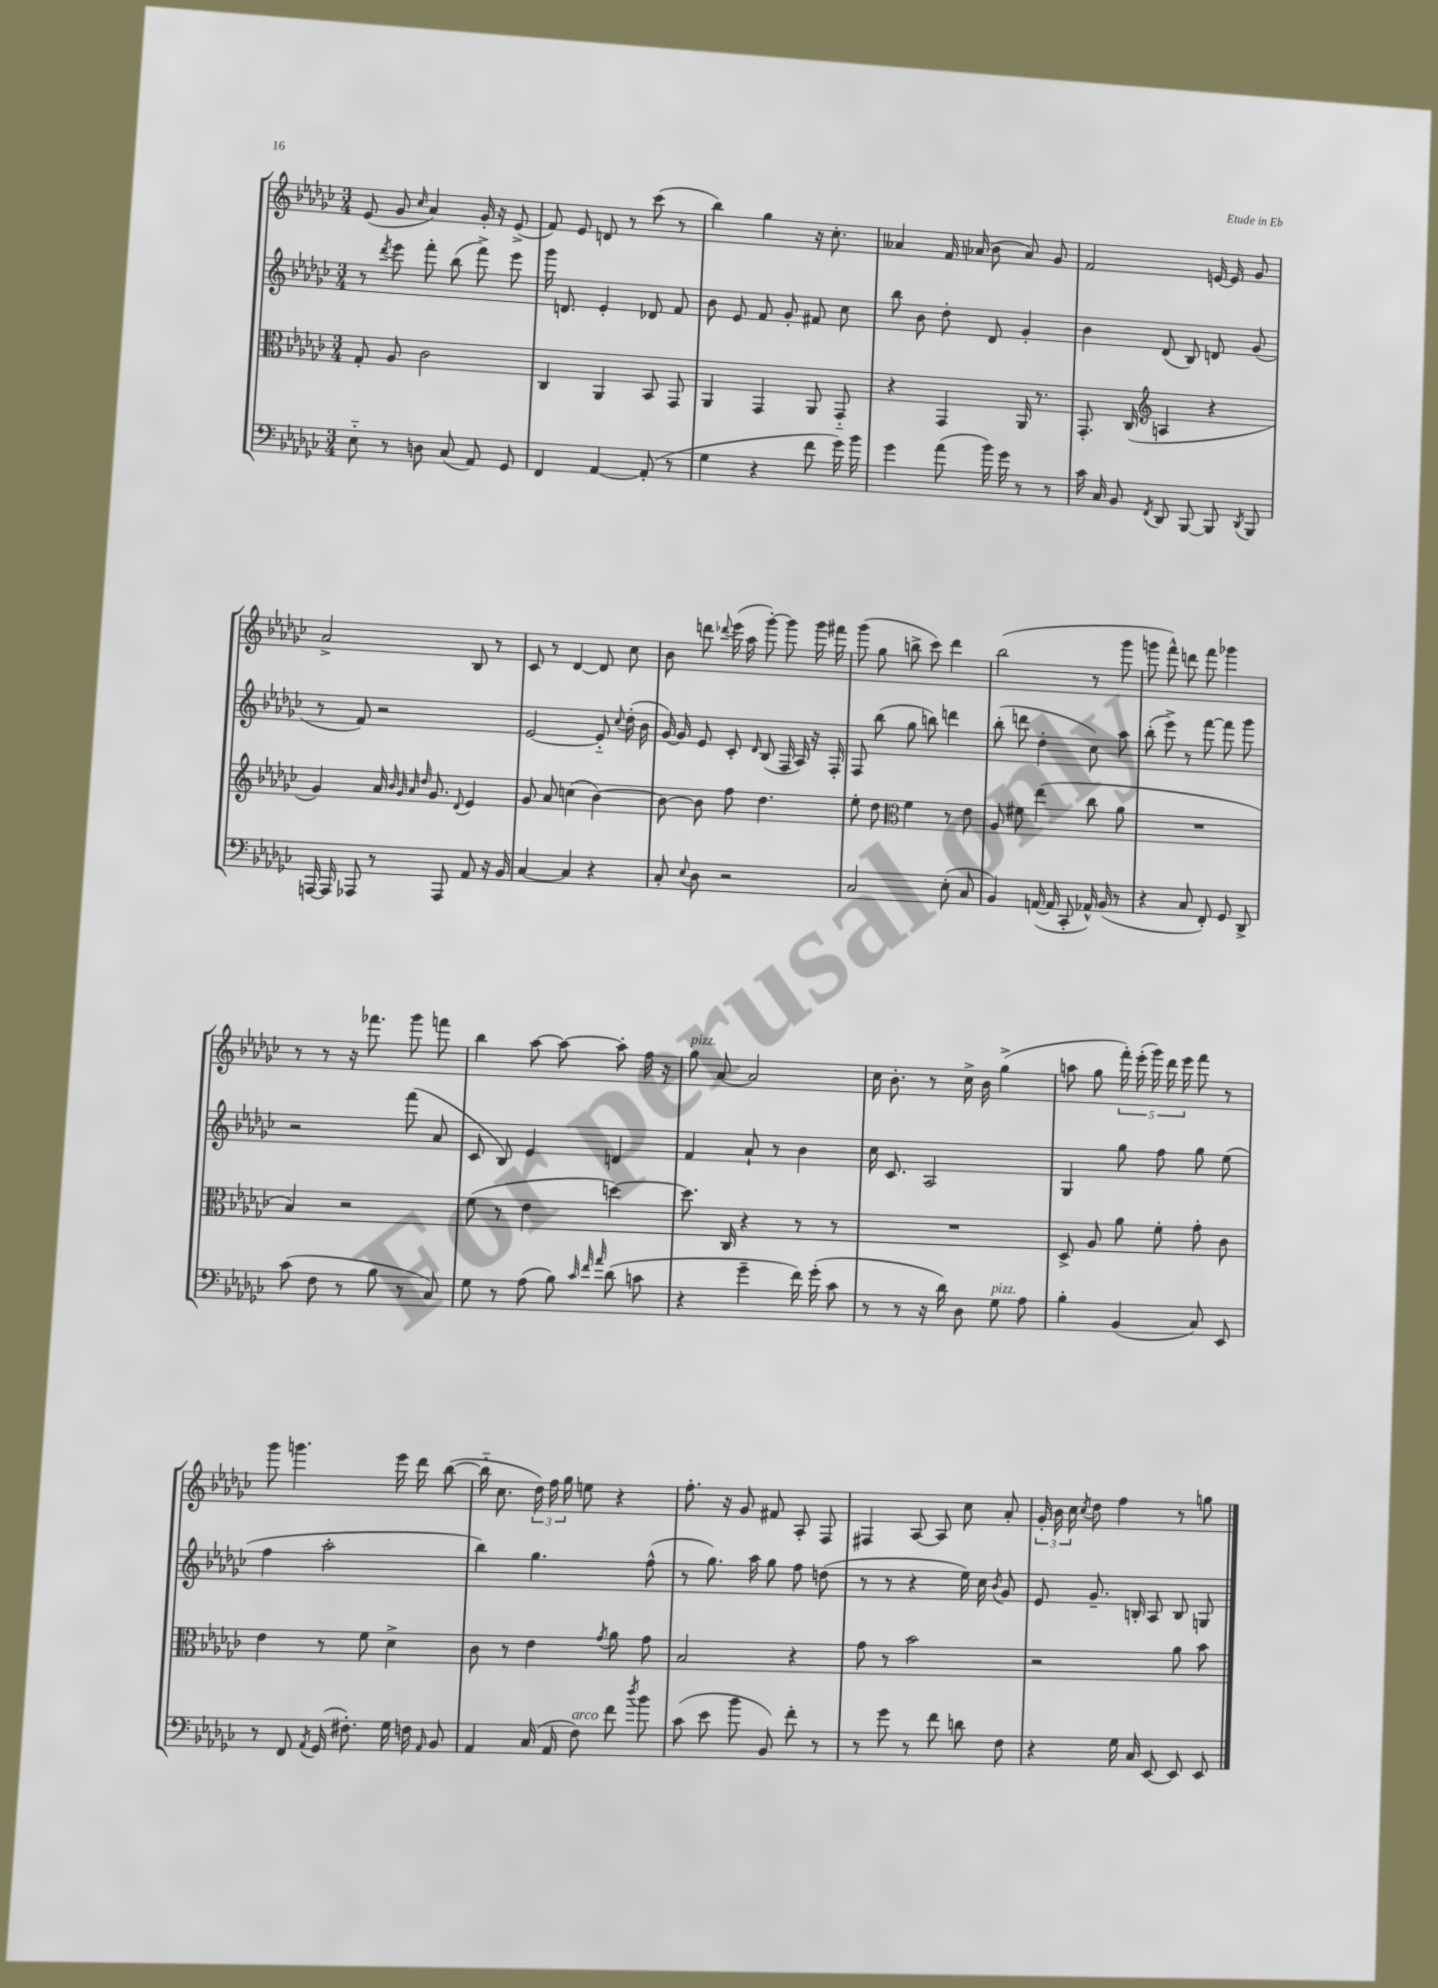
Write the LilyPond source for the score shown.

<<
\new StaffGroup <<
\new Staff = "s0" {
    \clef treble \key ges \major \numericTimeSignature \time 3/4
    \autoBeamOff ees'8( ges'8 \grace { ces''16 } aes'4) ges'16-. r16 ees'8->( |
    f'8) ees'8 d'8 r8 ces'''8( r8 |
    bes''4) ges''4 r16 ces''8.-. |
    aeses'4 f'16 aes'16( bes'8 aes'8) ges'8 |
    f'2 e'16~ e'16 ges'8 |
    aes'2-> bes8 r8 |
    ces'8 r8 des'4~ des'8 ces''8 |
    bes'8 d'''8 \appoggiatura { des'''8 } ees'''16( aes''16 ges'''8~-.) ges'''8 ges'''16 fis'''16 |
    ges'''8( ges''8 b''8-> ces'''8) des'''4 |
    bes''2( r8 ges'''8 |
    g'''8 f'''8-^) d'''8 f'''8 ges'''4 |
    r8 r8 r16 fes'''8. ges'''8 f'''8 |
    bes''4 aes''8~ aes''8~ aes''8-. f''16 r16 |
    ges''8^\markup { \italic "pizz." } aes'8~ aes'2 |
    ces''16 bes'8.-. r8 ces''16-> bes'16 ges''4->( |
    a''8 ges''8 \tuplet 5/4 { f'''16-.) ees'''16-.( ges'''16) des'''16 ees'''16 } f'''8 r8 |
    ges'''8 g'''4. ees'''16 des'''16 bes''8~( |
    bes''16-_ ces''8. \tuplet 3/2 { des''16) f''16 ges''16 } e''8 r4 |
    f''8.-. r16 ges'8 fis'8 aes8-. f8 |
    fis4 aes8~ aes8 ces''8 aes'8-. |
    \tuplet 3/2 { ges'16-. bes'16 ces''16 } \acciaccatura { ces''8 } des''8 f''4 r8 g''8 \bar "|." |
}
\new Staff = "s1" {
    \clef treble \key ges \major \numericTimeSignature \time 3/4
    \autoBeamOff r8 \acciaccatura { des'''8 } ees'''8 f'''8-. bes''8( f'''8->) ees'''8 |
    ges'''16 d'8. ees'4-. des'8 f'8 |
    bes'8 ees'8 f'8 ges'8-. fis'8 ces''8 |
    bes''8 bes'8 des''8-. des'8 ges'4-. |
    bes'4 des'8( bes8) d'8 ges'8( |
    r8 f'8) r2 |
    ees'2~ ees'8-_ \appoggiatura { ces''8 } des''16-.( bes'16 |
    ges'16~) ges'16 ees'8 ces'8-. \grace { des'16 } bes8( f16 aes16) r16 f16-. |
    f8 bes''8( ges''8 b''8) d'''4 |
    bes''8-.( d'''8 des''4-. ces''8) aes''8 |
    bes''8-.( ees'''8->) r8 f'''8~ f'''8 ges'''8 |
    r2 f'''8( aes'8 |
    ces'8 bes8) ees'4 d'4 |
    f'4 aes'8-! r8 bes'4 |
    ces''16 ces'8. aes2 |
    ges4 ges''8 f''8 ges''8 ees''8( |
    f''4 aes''2-. |
    bes''4) ges''4. f''8-^( |
    r8 ges''8.) aes''16 ges''8 f''8 d''8( |
    r8 r8 r4 ees''16) ces''16 \acciaccatura { bes'8 } ges'8 |
    ees'8 ges'8.-- b16-. aes8 b8 g8 \bar "|." |
}
\new Staff = "s2" {
    \clef alto \key ges \major \numericTimeSignature \time 3/4
    \autoBeamOff ges8-. aes8 ces'2 |
    ces4 aes,4 bes,8 ges,8 |
    aes,4 ges,4 aes,8 ges,8-_ |
    r4 ges,4 aes,16 r8. |
    ges,8.-. ces16( \clef treble a4 r4 |
    ges'4) aes'16 \grace { bes'32 ges'32 aes'32 des''32 } ges'8. \appoggiatura { des'8 } ees'4 |
    ges'8 aes'8 c''4( bes'4~) |
    bes'8~ bes'8 f''8 des''4. |
    ees''8-. des''8 \clef alto f'4 r8 ees'8 |
    aes8 fis'8 ees''4( ces''8 aes'8 |
    R2. |
    bes4) r2 |
    f'8( r8 ees'4 d''4~) |
    d''8. ces16 r4 r8 r8 |
    R2. |
    des8-> aes8 aes'8 f'8-. ges'8-. ces'8 |
    ees'4 r8 f'8 des'4-> |
    ces'8 r8 ees'4 \acciaccatura { ges'8 } aes'8 ges'8 |
    bes2 r4 |
    ges'8 r8 bes'2 |
    r2 aes'8 bes'8 \bar "|." |
}
\new Staff = "s3" {
    \clef bass \key ges \major \numericTimeSignature \time 3/4
    \autoBeamOff ees8-_ r8 d8 ces8( aes,8) ges,8 |
    f,4 aes,4~ aes,8-.( r8 |
    ges4 r4 f'8 ges'16) bes'16 |
    ges'4 aes'8( bes'16) ges'16 r8 r8 |
    ces'16 ces16 bes,8 \acciaccatura { f,8 } des,8 bes,,8~ bes,,8 \acciaccatura { des,8 } bes,,8 |
    a,,16~ a,,16 aes,,8 r8 aes,,8 aes,8 r16 bes,16 |
    ces4~ ces4 r4 |
    ces8-. \appoggiatura { ees8 } des8 r2 |
    ces2 ees8-.( ces8 |
    bes,4) a,16~( a,16 ces,8-. aes,16-^) bes,16( r8 |
    r4 ces8 f,8-.) ges,8 des,8-> |
    ces'8( f8 r8 bes8 r8 ces8) |
    ges8 r8 aes8( bes8) \grace { ces'32 f'32 aes'32 } des'8( c'8 |
    r4 ges'4-- f'16) ges'16-.( ces'8 |
    r8 r8 r16 des'16) des8 ges8^\markup { \italic "pizz." } aes8 |
    bes4-. bes,4( ces8) ees,8 |
    r8 f,8 \acciaccatura { aes,8 } ges,16( fis8.-.) ges16 f16 \grace { aes,16 } bes,8 |
    aes,4 ces16( aes,16 f8^\markup { \italic "arco" }) f'8 \acciaccatura { des''8 } bes'8 |
    ces'8( ees'8 bes'8 bes,8) f'8-. r8 |
    r8 ges'8 r8 f'8 d'8 f8 |
    r4 ges16 ces16 ees,8~ ees,8 ees,8 \bar "|." |
}
>>
>>
\layout { \context { \Score \remove "Bar_number_engraver" } }
